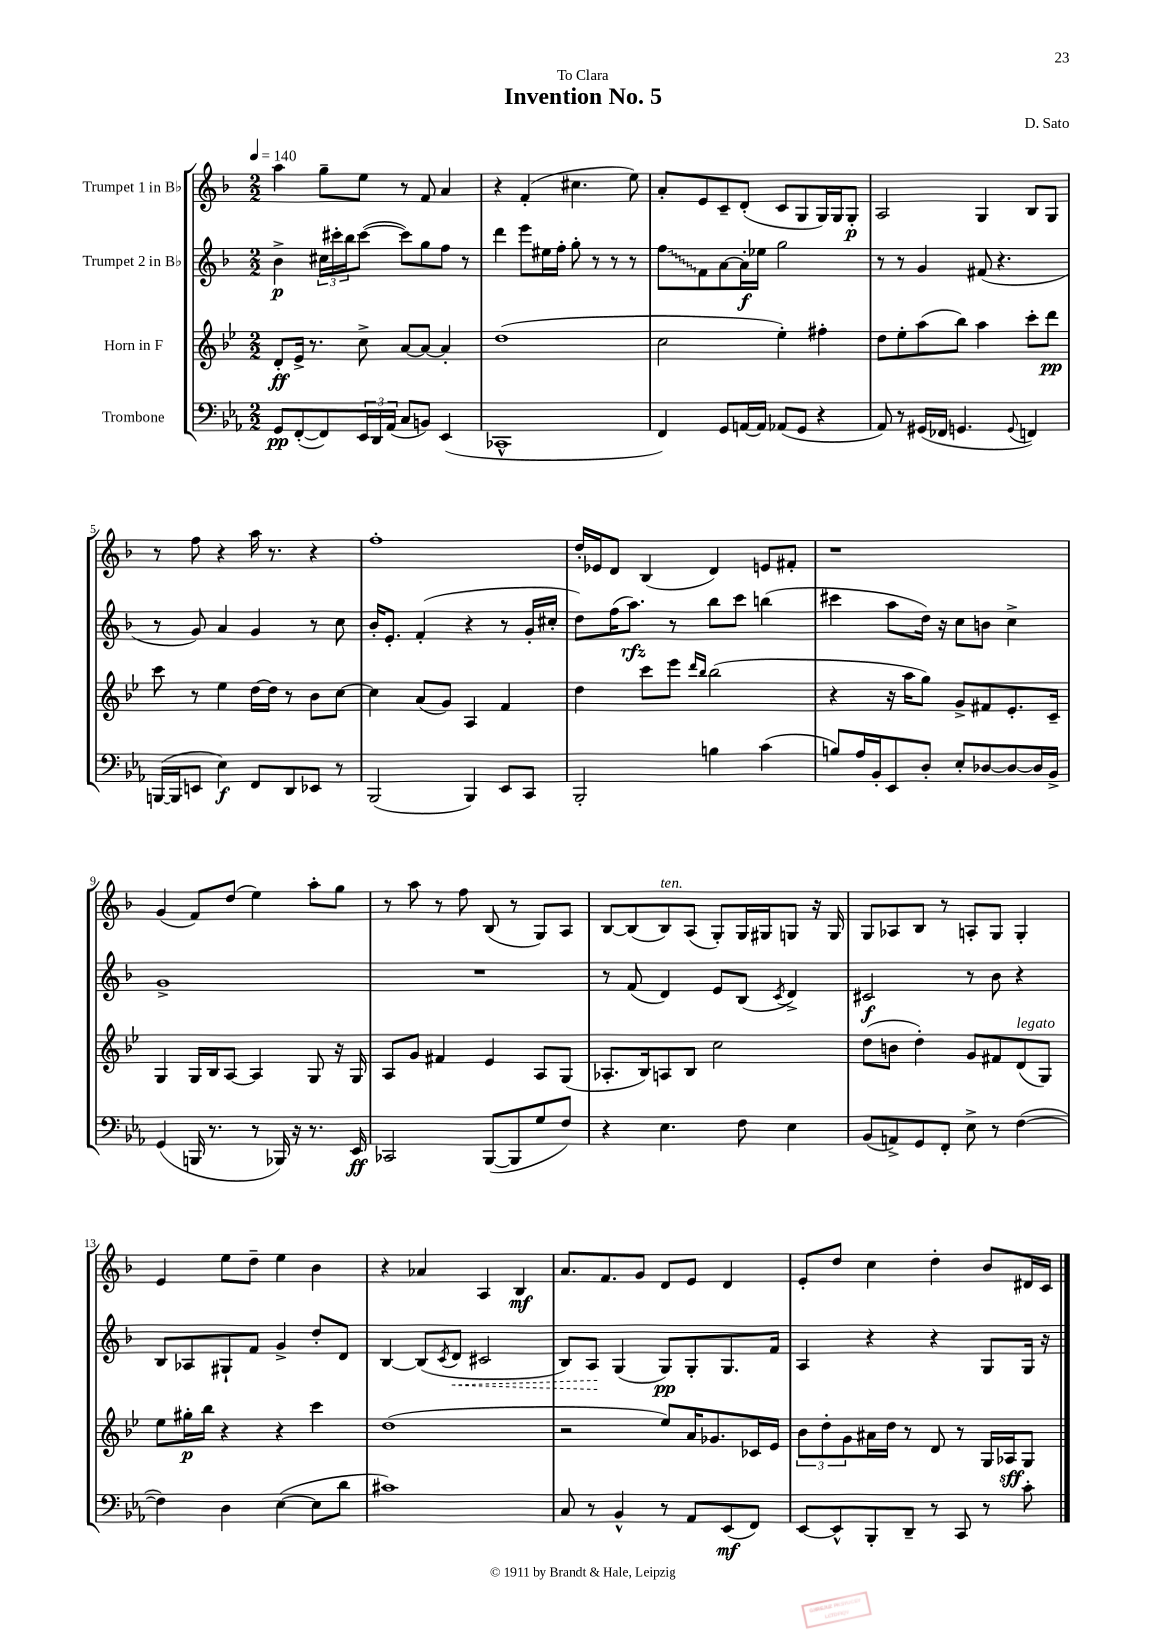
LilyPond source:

\header { title = "Invention No. 5" composer = "D. Sato" dedication = "To Clara" }
<<
\new StaffGroup <<
\new Staff = "s0" \with { instrumentName = "Trumpet 1 in Bb" } {
    \clef treble \key f \major \numericTimeSignature \time 2/2 \tempo 4 = 140
    a''4 g''8-- e''8 r8 f'8 a'4 |
    r4 f'4-.( cis''4. e''8) |
    a'8-. e'8 c'8-- d'8-.( c'8 g8 g16) g16 g8-.\p |
    a2 g4 bes8 g8 |
    r8 f''8 r4 a''16 r8. r4 |
    f''1-. |
    d''16-. ees'16 d'8 bes4( d'4) e'8 fis'8-. |
    r1 |
    g'4( f'8) d''8( e''4) a''8-. g''8 |
    r8 a''8 r8 f''8 bes8( r8 g8) a8 |
    bes8~ bes8( bes8^\markup { \italic "ten." }) a8( g8-.) g16 gis16 g8 r16 g16 |
    g8 aes8 bes8 r8 a8-. g8 g4-. |
    e'4 e''8 d''8-- e''4 bes'4 |
    r4 aes'4 a4 bes4\mf |
    a'8. f'8. g'8 d'8 e'8 d'4 |
    e'8-. d''8 c''4 d''4-. bes'8 dis'16 c'16 \bar "|." |
}
\new Staff = "s1" \with { instrumentName = "Trumpet 2 in Bb" } {
    \clef treble \key f \major \numericTimeSignature \time 2/2
    bes'4->\p \tuplet 3/2 { cis''16 cis'''16-. bes''16 } cis'''8~( cis'''8) g''8 f''8 r8 |
    d'''4 e'''8 eis''16 f''16-. g''8-. r8 r8 r8 |
    \once \override Glissando.style = #'zigzag f''8\glissando f'8 a'8~ a'16-.\f ees''16 g''2 |
    r8 r8 g'4 fis'8( r4. |
    r8 g'8) a'4 g'4 r8 c''8 |
    bes'16-. e'8.-. f'4-.( r4 r8 g'16-. cis''16-. |
    d''8) f''16( a''8.\rfz) r8 bes''8 c'''8 b''4( |
    cis'''4 a''8 d''16) r16 c''8 b'8 c''4-> |
    g'1-> |
    R1 |
    r8 f'8( d'4) e'8 bes8( \acciaccatura { c'8 } d'4->) |
    cis'2\f r8 bes'8 r4 |
    bes8 aes8 gis8-! f'8 g'4-> d''8-. d'8 |
    bes4~ bes8( \acciaccatura { c'8 } \once \override Hairpin.style = #'dashed-line d'8\< cis'2 |
    bes8) a8\! g4( g8\pp) g8-. g8. f'16 |
    a4 r4 r4 g8 g16 r16 \bar "|." |
}
\new Staff = "s2" \with { instrumentName = "Horn in F" } {
    \clef treble \key bes \major \numericTimeSignature \time 2/2
    d'8-.\ff ees'16-> r8. c''8-> a'8~ a'8~ a'4-. |
    d''1( |
    c''2 ees''4-.) fis''4-. |
    d''8 ees''8-. a''8( bes''8) a''4 c'''8-. d'''8\pp |
    c'''8 r8 ees''4 d''16~ d''16 r8 bes'8 c''8~ |
    c''4 a'8( g'8) a4 f'4 |
    d''4 c'''8 ees'''8 \grace { d'''16 bes''16 } bes''2( |
    r4 r16 a''16 g''8) g'8-> fis'8 ees'8.-. c'16-- |
    g4 g16 bes16 a8~ a4 g8 r16 g16 |
    a8 g'8 fis'4 ees'4 a8 g8( |
    aes8.-. bes16) a8 bes8 c''2 |
    d''8( b'8 d''4-.) g'8 fis'8 d'8^\markup { \italic "legato" }( g8) |
    ees''8 gis''16-.\p bes''16 r4 r4 c'''4 |
    d''1( |
    r2 ees''8) a'16 ges'8. ces'16 ees'16 |
    \tuplet 3/2 { bes'8 d''8-. g'8 } ais'16 d''16 r8 d'8 r8 g16 aes16\sff g8 \bar "|." |
}
\new Staff = "s3" \with { instrumentName = "Trombone" } {
    \clef bass \key ees \major \numericTimeSignature \time 2/2
    g,8\pp f,8~-.( f,8) \tuplet 3/2 { ees,16 d,16 aes,16( } c8 b,8) ees,4( |
    ces,1-^ |
    f,4) g,8 a,16~ a,16 aes,8( g,8 r4 |
    aes,8) r8 gis,16( fes,16 g,4. \appoggiatura { g,8 } f,4) |
    b,,16~( b,,16 e,8 ees4\f) f,8 d,8 ees,8 r8 |
    bes,,2( bes,,4) ees,8 c,8 |
    bes,,2-. b4 c'4( |
    b8) aes16 bes,16-. ees,8 d8-. ees8-. des8~ des8~ des16 bes,16-> |
    g,4( b,,16 r8. r8 bes,,16) r16 r8. ees,16\ff |
    ces,2 bes,,8~( bes,,8 g8 f8) |
    r4 ees4. f8 ees4 |
    bes,8( a,8->) g,8 f,8-. ees8-> r8 f4~( |
    f4) d4 ees4~( ees8 d'8 |
    cis'1) |
    c8 r8 bes,4-^ r8 aes,8 ees,8\mf( f,8) |
    ees,8~ ees,8-^ bes,,8-. d,8-- r8 c,8 r8 c'8-. \bar "|." |
}
>>
>>
